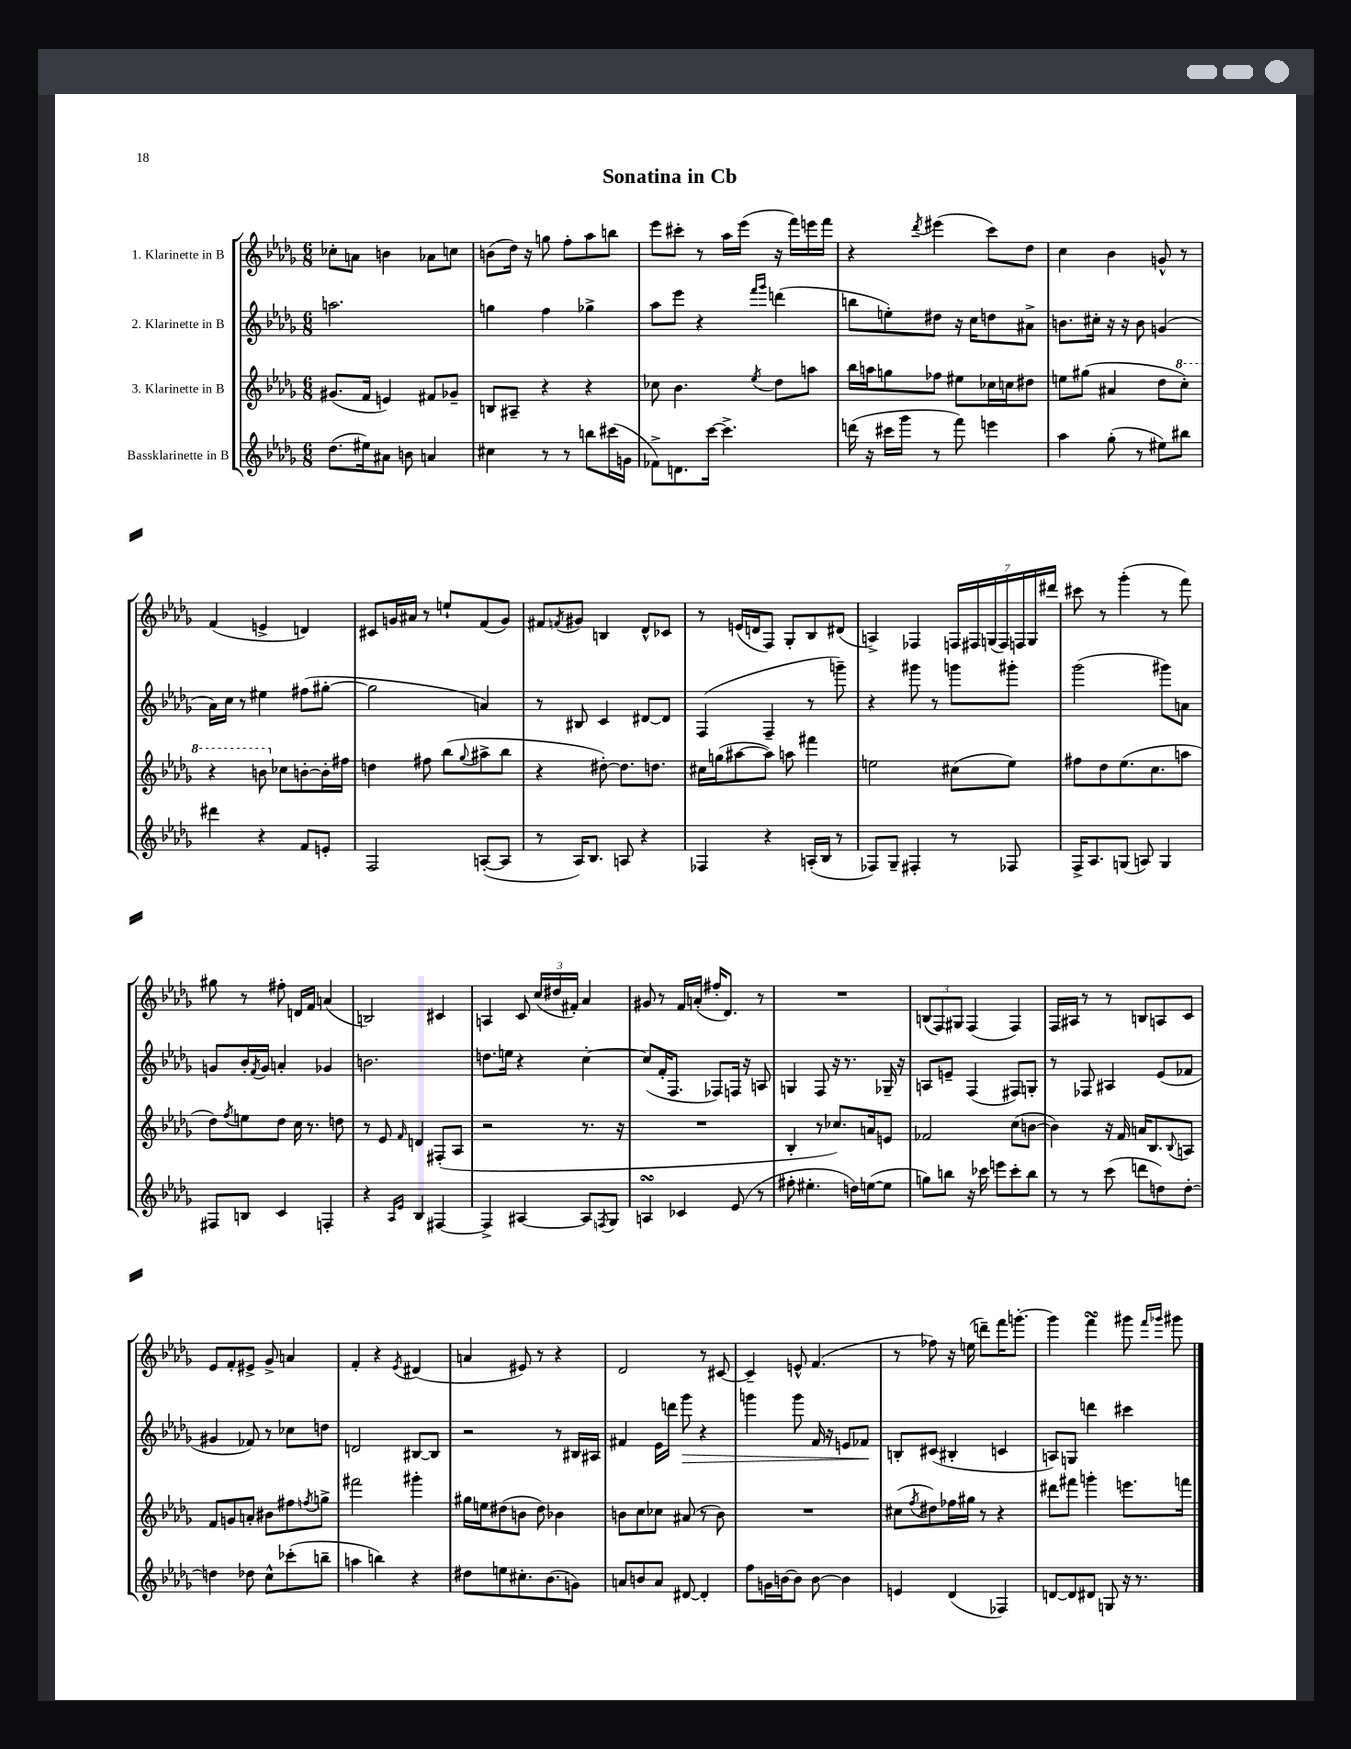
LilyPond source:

\header { title = "Sonatina in Cb" }
<<
\new StaffGroup <<
\new Staff = "s0" \with { instrumentName = "1. Klarinette in B" } {
    \clef treble \key des \major \numericTimeSignature \time 6/8
    ces''8-. a'8 b'4 aes'8 c''8 |
    b'8( des''16) r16 g''8 f''8-. aes''8 b''8 |
    ees'''8 cis'''8-. r8 aes''16 ees'''16( r16 f'''16) e'''16 f'''16 |
    r4 \acciaccatura { des'''8 } eis'''4( c'''8) des''8 |
    c''4 bes'4 g'8-^ r8 |
    f'4( e'4-> d'4) |
    cis'8 g'16 ais'16 r8 e''8-! f'8( g'8) |
    fis'8 \acciaccatura { f'8 } gis'8 b4 des'8-^ ces'8 |
    r8 e'16( d'16 f8) ges8-. bes8 dis'8( |
    a4->) fes4 \tuplet 7/4 { f16 fis16 g16( fis16) f16 g16 dis'''16 } |
    cis'''8 r8 ges'''4-.( r8 f'''8) |
    gis''8 r8 fis''8-. d'16 f'16 a'4( |
    b2) cis'4 |
    a4 c'8 \tuplet 3/2 { c''16( dis''16 fis'16-.) } aes'4 |
    gis'8 r8 f'16 a'16-.( fis''16-. des'8.) r8 |
    R2. |
    \tuplet 3/2 { b8( f8) gis8 } f4( f4) |
    f16 ais16 r8 r8 b8 a8 c'8 |
    ees'8 f'8-. eis'8-> ges'8-> a'4 |
    f'4-. r4 \acciaccatura { ees'8 } dis'4( |
    a'4 eis'8) r8 r4 |
    des'2 r8 cis'8~ |
    cis'4-- e'8-^ f'4.( |
    r8 fes''8) r16 e''16( d'''8--) f'''16 g'''8.~-. |
    g'''4 f'''4\turn gis'''8 \grace { f'''16 ges'''16 } gis'''8 \bar "|." |
}
\new Staff = "s1" \with { instrumentName = "2. Klarinette in B" } {
    \clef treble \key des \major \numericTimeSignature \time 6/8
    a''2. |
    g''4 f''4 ges''4-> |
    aes''8 ees'''8 r4 \grace { f'''16 ges'''16 } d'''4( |
    b''8 e''8-.) dis''8 r16 c''16 d''8 ais'8-> |
    b'8. cis''16-. r16 r16 b'8 g'4( |
    aes'16) c''16 r8 eis''4 fis''8( gis''8~-. |
    gis''2 a'4) |
    r8 bis8 c'4 dis'8~ dis'8 |
    f4( f4-- r8 g'''8--) |
    r4 gis'''8 r8 g'''8 gis'''8-. |
    ges'''2( gis'''8) a'8 |
    g'8 bes'16-. \acciaccatura { f'8 } g'16 a'4-. ges'4 |
    b'2. |
    d''8. e''16 r4 c''4~-. |
    c''8( f'16-. f8. fes8) f16 r16 a8 |
    g4 f8 r16 r8. ges16-- r16 |
    a8 e'8-- f4( fis8) g8-. |
    r8 fes8 ais4 ees'8( fes'8 |
    gis'4 fes'8) r8 ces''8 d''8 |
    d'2 bis8~ bis8 |
    r2 r8 bis16 ais16 |
    fis'4 ees'16 d'''16 ges'''8\> r4 |
    g'''4 g'''8 f'16 r16 e'8 fes'8\! |
    b8-. cis'8( bis4-. c'4 |
    a8) g8 d'''4 cis'''4 \bar "|." |
}
\new Staff = "s2" \with { instrumentName = "3. Klarinette in B" } {
    \clef treble \key des \major \numericTimeSignature \time 6/8
    gis'8.( f'16 e'4) fis'8 ges'8-- |
    b8 ais8-- r4 r4 |
    ces''8 bes'4. \acciaccatura { ees''8 } des''8 a''8 |
    bes''16 a''16 g''8 fes''8 eis''8 ces''16 c''16 dis''8 |
    e''8 gis''8( ais'4 des''8 \ottava #1 c'''8-.) |
    r4 b''8 \ottava #0 ces''8 b'8~-. b'16-. fis''16 |
    d''4 fis''8 bes''8( \appoggiatura { ges''8 } ais''8-> bes''8 |
    r4 dis''8~-.) dis''8. d''8. |
    cis''16 g''16( ais''8~ ais''8) a''8 fis'''4 |
    e''2 cis''8( e''8) |
    fis''8 des''8 ees''8.( c''8. a''8 |
    des''8) \acciaccatura { f''8 } e''8 des''8 c''16 r8. d''8 |
    r8 ees'8 \grace { f'16 } d'4 fis8-.( aes8 |
    r2 r8. r16 |
    R2. |
    bes4-. r8 ces''8.) a'16 e'8 |
    fes'2 c''8( b'8~ |
    b'4) r16 f'16 a'16 bes8. \appoggiatura { bes8 } a8 |
    f'8 g'8 a'8-. bis'8 fis''8 \acciaccatura { f''8 } g''8-> |
    fis'''2 gis'''4-. |
    gis''16 e''16 dis''8( b'8 dis''8) bes'4 |
    b'8 c''8 ces''8 ais'8( r8 b'8) |
    R2. |
    cis''8( \acciaccatura { f''8 } dis''8) fes''16 gis''16 r8 r4 |
    dis'''8 fis'''8 g'''4-. e'''8. f'''16 \bar "|." |
}
\new Staff = "s3" \with { instrumentName = "Bassklarinette in B" } {
    \clef treble \key des \major \numericTimeSignature \time 6/8
    des''8.( eis''16) ais'8 b'8 a'4 |
    cis''4 r8 r8 b''8 cis'''16( g'16 |
    fes'8->) d'8. c'''16~ c'''4.-> |
    d'''16( r16 cis'''16 ges'''16 r8 f'''8) e'''4 |
    aes''4 ges''8-.( r8 eis''8) bis''8 |
    dis'''4 r4 f'8 e'8-. |
    f2 a8~-.( a8 |
    r8 aes16) bes8. a8 r4 |
    fes4 r4 a16-.( bes16 r8 |
    fes8) ges8-- fis4-. r8 fes8 |
    f16-> aes8. g8( a8) g4 |
    fis8 b8 c'4 f4-. |
    r4 \grace { aes16 ees'16 } bes4 fis4~ |
    fis4-> ais4~ ais8 \acciaccatura { f8 } ges8 |
    a4\turn ces'4 ees'8( r8 |
    fis''8-. eis''4.-. d''16) e''16~( e''8 |
    g''8) b''8 r16 ces'''16 e'''8 ces'''8-. b''8 |
    r8 r8 c'''8( d'''8 d''8) d''8~-. |
    d''4 des''8 c''8-^ ces'''8-.( b''8-- |
    a''4 b''4) r4 |
    dis''8 e''8 cis''8.-. bes'8.( g'8) |
    a'8 b'8 a'8 dis'8~ dis'4-. |
    f''8 g'16 b'16~ b'8 b'8~ b'4 |
    e'4 des'4( fes4) |
    d'8~ d'8 dis'8 g8 r16 r8. \bar "|." |
}
>>
>>
\layout { \context { \Score \remove "Bar_number_engraver" } }
